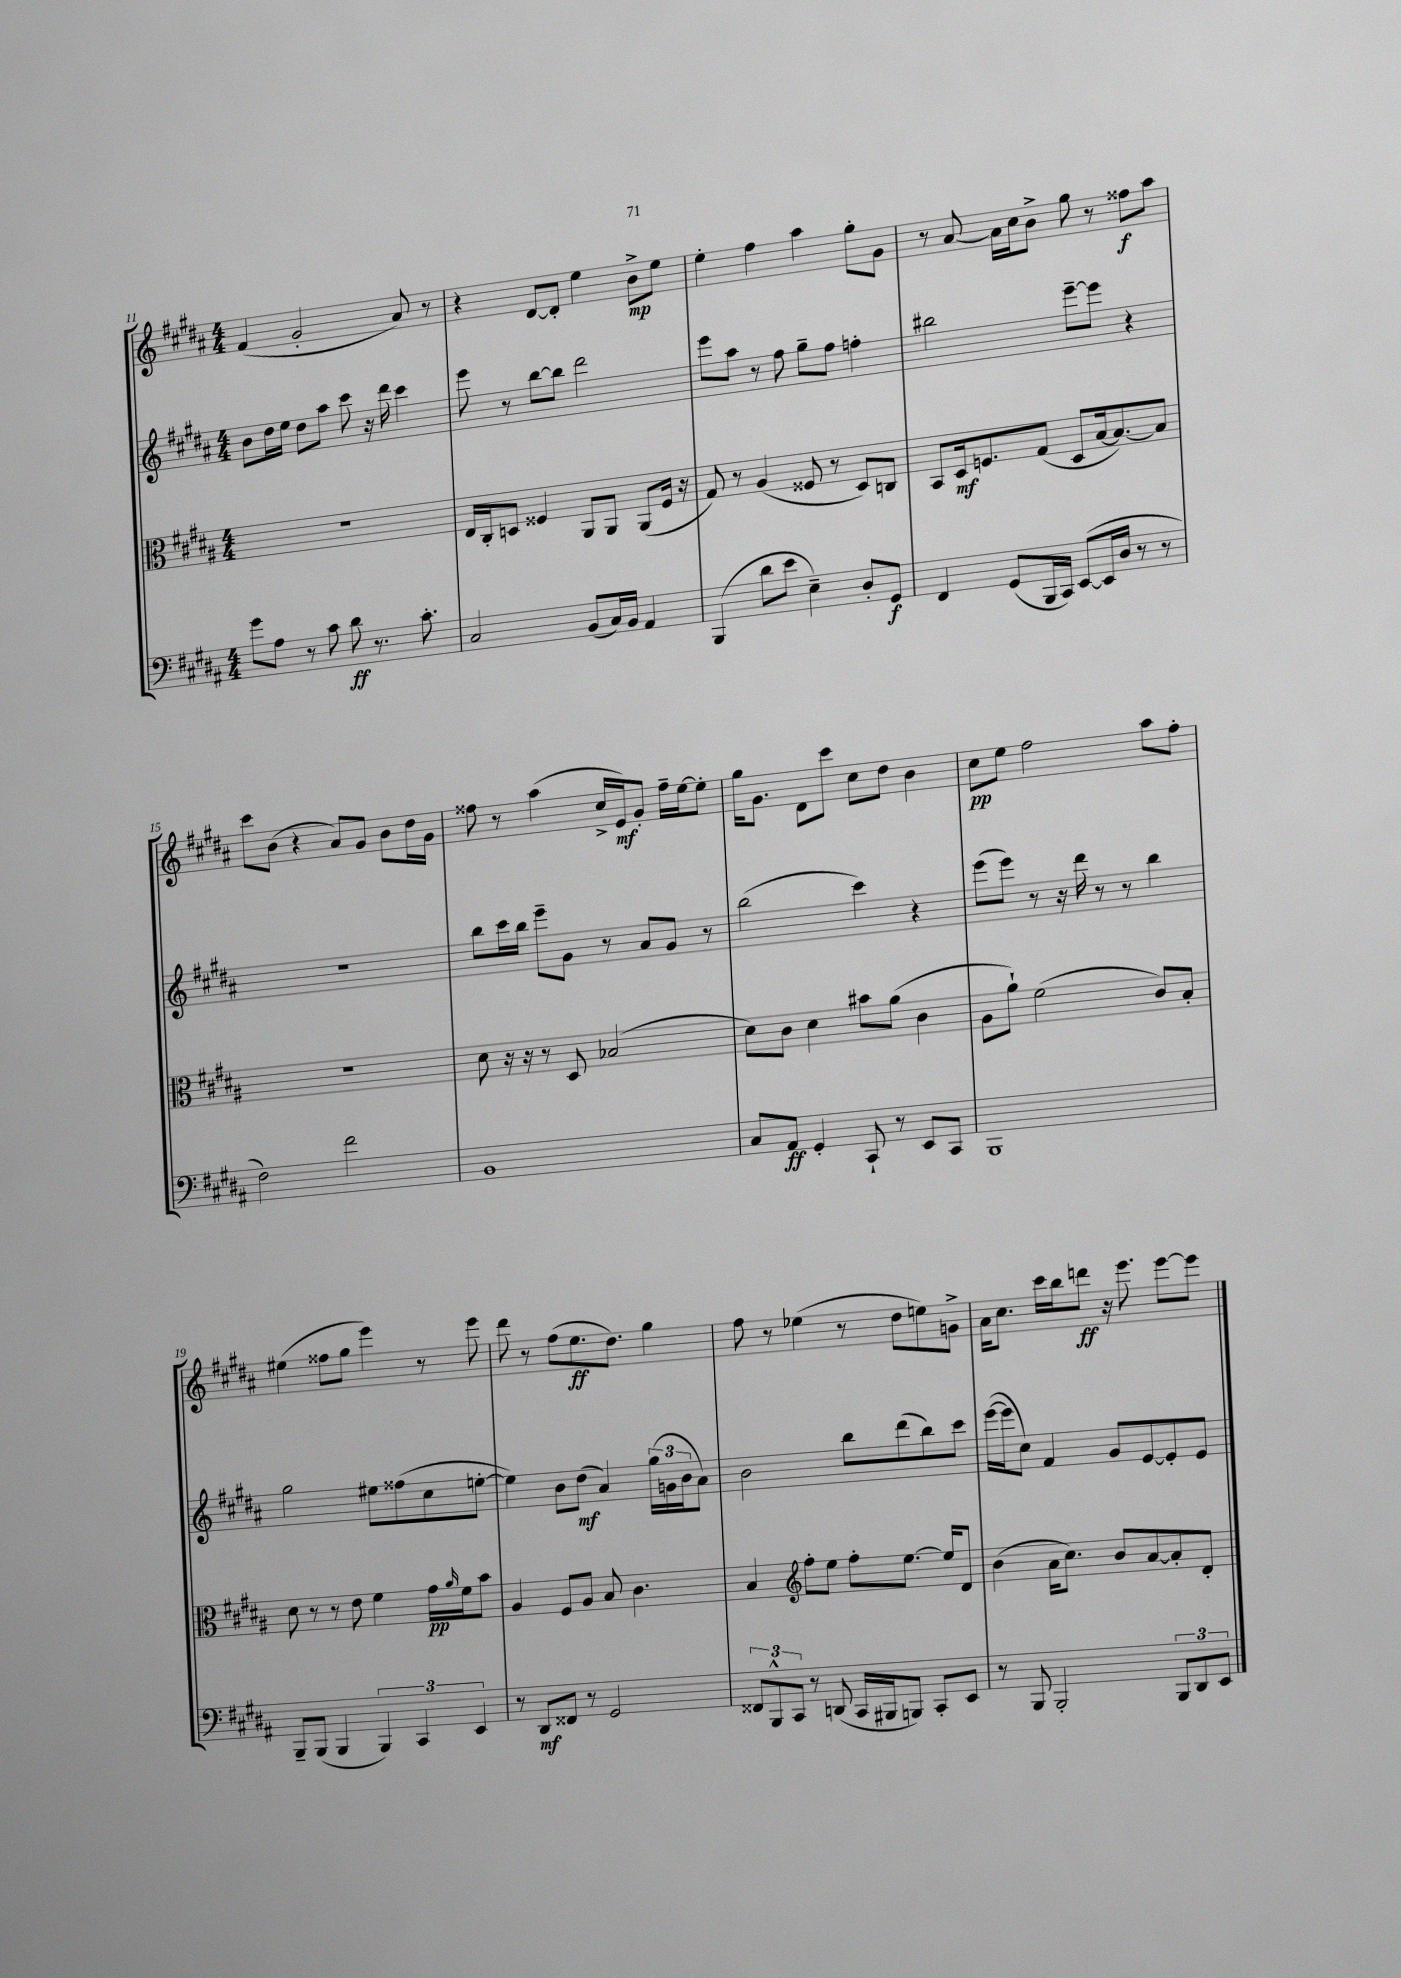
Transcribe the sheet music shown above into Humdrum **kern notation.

**kern	**dynam	**kern	**dynam	**kern	**dynam	**kern	**dynam
*part4	*part4	*part3	*part3	*part2	*part2	*part1	*part1
*staff4	*staff4	*staff3	*staff3	*staff2	*staff2	*staff1	*staff1
*clefF4	*	*clefC3	*	*clefG2	*	*clefG2	*
*k[f#c#g#d#a#]	*	*k[f#c#g#d#a#]	*	*k[f#c#g#d#a#]	*	*k[f#c#g#d#a#]	*
*M4/4	*	*M4/4	*	*M4/4	*	*M4/4	*
=11	=11	=11	=11	=11	=11	=11	=11
8g#\L	.	1r	.	8b\L	.	(4f#/	.
8A#\J	.	.	.	16dd#\L	.	.	.
.	.	.	.	16ee\JJ	.	.	.
8r	.	.	.	8dd#\L	.	2g#'/	.
8c#\	.	.	.	8aa#\J	.	.	.
8d#\	ff	.	.	8ccc#\	.	.	.
8.r	.	.	.	16r	.	.	.
.	.	.	.	16ddd#\	.	.	.
.	.	.	.	4ccc#\	.	8a#/)	.
8.c#'\	.	.	.	.	.	.	.
.	.	.	.	.	.	8r	.
=12	=12	=12	=12	=12	=12	=12	=12
2C#/	.	16E/LL	.	8eee\	.	4r	.
.	.	16C#'/J	.	.	.	.	.
.	.	8Dn/J	.	8r	.	.	.
.	.	4F##X/	.	[8bb\L	.	[8d#/L	.
.	.	.	.	8bb\J]	.	8d#'/J]	.
(8BB/L	.	8AA#/L	.	2ddd#\	.	4ee\	.
16C#/L)	.	8AA#/J	.	.	.	.	.
16BB/JJ	.	.	.	.	.	.	.
4AA#/	.	(8AA#/L	.	.	.	8b^\L	mp
.	.	16F##/Jk	.	.	.	8ee\J	.
.	.	16r	.	.	.	.	.
=13	=13	=13	=13	=13	=13	=13	=13
(4BBB/	.	8G#/)	.	8eee\L	.	4ee'\	.
.	.	8r	.	8aa#\J	.	.	.
8d#\L	.	(4A#/	.	8r	.	4ff#\	.
8e\J	.	.	.	8ff#\	.	.	.
4E~\)	.	8F##X/	.	8gg#~\L	.	4aa#\	.
.	.	8r	.	8ff#\J	.	.	.
8D#'/L	.	8D#/L)	.	4ffn'\	.	8gg#'\L	.
8GG#/J	f	8Cn/J	.	.	.	8g#\J	.
=14	=14	=14	=14	=14	=14	=14	=14
4FF#/	.	8BB/L	.	2bb#X\	.	8r	.
.	.	16D#/k	mf	.	.	[8a#/	.
.	.	8.Fn/	.	.	.	.	.
(8GG#/L	.	.	.	.	.	16a#\LL]	.
.	.	.	.	.	.	16cc#\J	.
16BBB/L	.	(8G#/J	.	.	.	8b^\J	.
16CC#/JJ)	.	.	.	.	.	.	.
([8EE/L	.	8D#/L	.	[8eee~\L	.	8gg#\	.
16EE/L]	.	[16B/k	.	8eee\J]	.	8r	.
16D#/JJ	.	8.B/_)	.	.	.	.	.
8r	.	.	.	4r	.	8ff##X\L	f
8r	.	8B/J]	.	.	.	8aa#\J	.
!!LO:LB:g=z
=15	=15	=15	=15	=15	=15	=15	=15
2F#\)	.	1r	.	1r	.	8ccc#\L	.
.	.	.	.	.	.	(8b\J	.
.	.	.	.	.	.	4r	.
2f#\	.	.	.	.	.	8a#/L)	.
.	.	.	.	.	.	8g#/J	.
.	.	.	.	.	.	8b\L	.
.	.	.	.	.	.	16dd#\L	.
.	.	.	.	.	.	16g#\JJ	.
=16	=16	=16	=16	=16	=16	=16	=16
1BB	.	8d#\	.	8bb\L	.	8ff##X\	.
.	.	16r	.	16ccc#\L	.	8r	.
.	.	16r	.	16bb\JJ	.	.	.
.	.	8r	.	8eee~\L	.	(4aa#\	.
.	.	8D#/	.	8g#\J	.	.	.
.	.	(2B-X/	.	8r	.	16cc#^/LL	.
.	.	.	.	.	.	16e/J)	mf
.	.	.	.	8a#/L	.	8g#'/J	.
.	.	.	.	8g#/J	.	16ff##~\LL	.
.	.	.	.	.	.	[16ee\J	.
.	.	.	.	8r	.	8ee'\J]	.
=17	=17	=17	=17	=17	=17	=17	=17
8C#/L	.	8d#\L)	.	(2bb\	.	16gg#\KL	.
.	.	.	.	.	.	8.g#\J	.
8AA#/J	ff	8c#\J	.	.	.	.	.
4GG#'/	.	4d#\	.	.	.	8d#\L	.
.	.	.	.	.	.	8ccc#\J	.
8CC#`/	.	8b#X\L	.	4ccc#\)	.	8cc#\L	.
8r	.	(8a#\J	.	.	.	8dd#\J	.
8EE/L	.	4c#\	.	4r	.	4b\	.
8CC#/J	.	.	.	.	.	.	.
=18	=18	=18	=18	=18	=18	=18	=18
1BBB	.	8A#\L	.	(8eee\L	.	8cc#\L	pp
.	.	8a#`\J)	.	8eee\J)	.	8ee\J	.
.	.	(2f#\	.	8r	.	2ff#\	.
.	.	.	.	16r	.	.	.
.	.	.	.	16ddd#\	.	.	.
.	.	.	.	8r	.	.	.
.	.	.	.	8r	.	.	.
.	.	8c#/L)	.	4bb\	.	8aa#\L	.
.	.	8B'/J	.	.	.	8ff#'\J	.
!!LO:LB:g=z
=19	=19	=19	=19	=19	=19	=19	=19
8BBB~/L	.	8d#\	.	2gg#\	.	(4ee#X\	.
(8BBB/J	.	8r	.	.	.	.	.
4BBB/	.	8r	.	.	.	8ff##X\L	.
.	.	8e\	.	.	.	8gg#\J	.
6BBB/)	.	4f#\	.	8ee#X\L	.	4eee\)	.
.	.	.	.	(8ff##X\	.	.	.
6CC#/	.	.	.	.	.	.	.
.	.	16g#\LL	pp	8cc#\	.	8r	.
.	.	16qqa#/	.	.	.	.	.
.	.	16f#\J	.	.	.	.	.
6EE/	.	.	.	.	.	.	.
.	.	8b\J	.	[8een'\J	.	8eee\	.
=20	=20	=20	=20	=20	=20	=20	=20
8r	.	4A#/	.	4ee\])	.	8ddd#\	.
8DD#/L	mf	.	.	.	.	8r	.
8FF##X/J	.	8F#/L	.	8b\L	.	(8ff#\L	.
8r	.	8A#/J	.	(8dd#\J	mf	8.ee\	ff
2GG#/	.	8B/	.	4a#/)	.	.	.
.	.	.	.	.	.	8.dd#\J)	.
.	.	4.c#\	.	.	.	.	.
.	.	.	.	(24gg#\LL	.	4gg#\	.
.	.	.	.	24gn\	.	.	.
.	.	.	.	24b\J	.	.	.
.	.	.	.	8a#\J)	.	.	.
=21	=21	=21	=21	=21	=21	=21	=21
12FF##X/L	.	4B/	.	2b\	.	8ff#\	.
12BBB^^/	.	.	.	.	.	.	.
.	.	.	.	.	.	8r	.
12CC#/J	.	.	.	.	.	.	.
*	*	*clefG2	*	*	*	*	*
8r	.	8ff#'\L	.	.	.	(4ee-X\	.
(8DDn/	.	8ee\J	.	.	.	.	.
16CC#/LL	.	8ff#'\L	.	8bb\L	.	8r	.
16BBB#X/J	.	.	.	.	.	.	.
8BBBn/J)	.	[8.ee\J	.	(8ddd#\	.	8dd#\L	.
8CC#'/L	.	.	.	8bb\)	.	8een\)	.
.	.	16ee/KL]	.	.	.	.	.
8EE/J	.	8d#/J	.	8ccc#\J	.	8gn^\J	.
=22	=22	=22	=22	=22	=22	=22	=22
8r	.	(4b\	.	([16eee\LL	.	16a#\KL	.
.	.	.	.	16eee\J]	.	8.cc#\J	.
8BBB/	.	.	.	8cc#\J)	.	.	.
2BBB'/	.	16a#\KL	.	4f#/	.	16ccc#\LL	.
.	.	8.cc#\J)	.	.	.	16bb\J	.
.	.	.	.	.	.	8dddn\J	ff
.	.	8b/L	.	8g#/L	.	16r	.
.	.	.	.	.	.	8.eee\	.
.	.	[8a#/	.	[8e/	.	.	.
12BBB/L	.	8a#'/]	.	8e'/]	.	[8eee\L	.
12DD#/	.	.	.	.	.	.	.
.	.	8d#'/J	.	8e/J	.	8eee\J]	.
12EE/J	.	.	.	.	.	.	.
==	==	==	==	==	==	==	==
*-	*-	*-	*-	*-	*-	*-	*-
